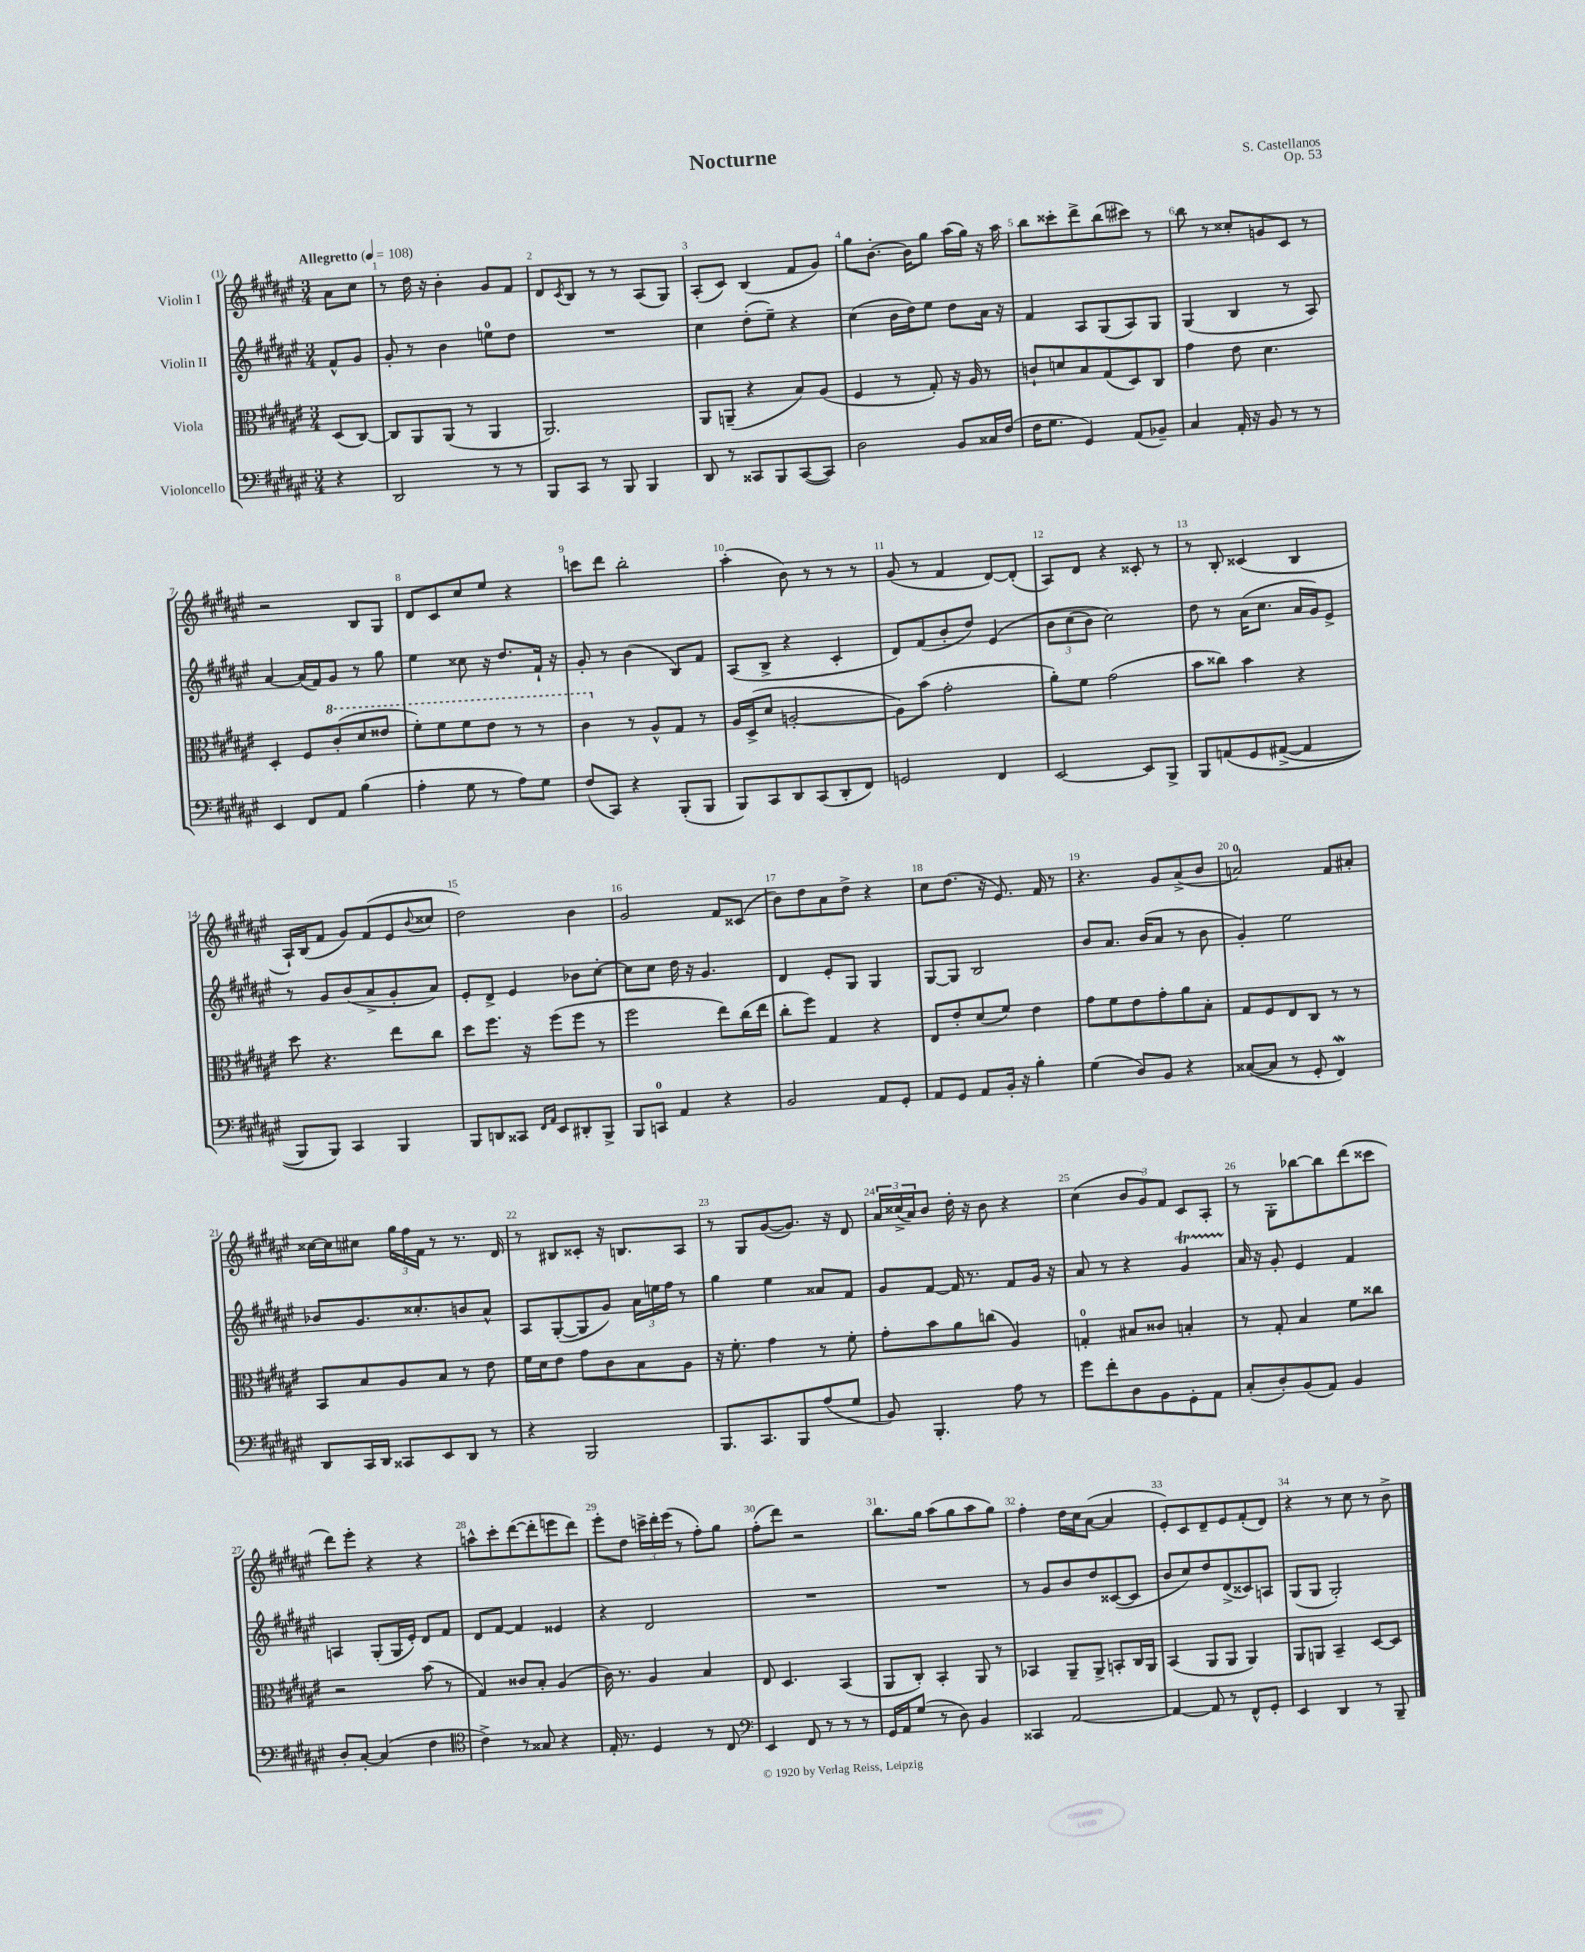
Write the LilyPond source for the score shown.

\header { title = "Nocturne" composer = "S. Castellanos" opus = "Op. 53" }
<<
\new StaffGroup <<
\new Staff = "s0" \with { instrumentName = "Violin I" } {
    \clef treble \key fis \major \numericTimeSignature \time 3/4 \partial 4 \tempo "Allegretto" 4 = 108
    ais'8 cis''8 |
    r8 dis''16 r16 b'4-. gis'8 fis'8 |
    dis'8 \acciaccatura { cis'8 } b8 r8 r8 ais8( gis8) |
    ais8-.( cis'8) b4( fis'8 gis'8) |
    gis''8 b'8.~-. b'16 gis''8 ais''16( gis''16) r16 ais''16 |
    b''8 cisis'''8-. dis'''8-> b''8( cis'''8) r8 |
    b''8 r8 cisis''8-. g'8 cis'8 r8 |
    r2 b8 gis8 |
    dis'8 cis'8 cis''8 eis''8 r4 |
    c'''8 dis'''8 b''2-. |
    ais''4-.( b'8) r8 r8 r8 |
    gis'8( r8 fis'4 dis'8~) dis'8-.( |
    ais8) dis'8 r4 cisis'8-. r8 |
    r8 b8-. cisis'4( b4 |
    ais16-!) b16( fis'8 gis'8) fis'8( eis'8 \appoggiatura { b'8 } cisis''8 |
    dis''2) b'4 |
    gis'2 fis'8 cisis'8( |
    b'8) dis''8 ais'8 dis''8-> r4 |
    cis''8 dis''8.( r16 eis'8.) fis'16 r8 |
    r4. gis'8 ais'8->( b'8 |
    a'2-0) fis'8 ais'8-. |
    cisis''16~ cisis''16 cis''8 \tuplet 3/2 { gis''16 fis''16 fis'16 } r8 r8. dis'16 |
    r8 bis8 cisis'8-. r16 b8. ais8 |
    r8 gis8 gis'8~( gis'8.) r16 dis'8 |
    \tuplet 3/2 { ais'16 cisis''16->( ais'16) } b'8 dis''16-. r16 b'8 r4 |
    cis''4( \tuplet 3/2 { b'8 gis'8) fis'8 } cis'8 ais8-. |
    r8 gis8-. bes''8~ bes''8 dis'''8( cisis'''8 |
    dis'''8) eis'''8-. r4 r4 |
    a''8-^ cis'''8-. dis'''8~( dis'''8-. e'''8 dis'''8) |
    eis'''8-. dis''8 \tuplet 3/2 { c'''16-> dis'''16-. eis'''16( } r8 fis''8-.) gis''8 |
    fis''8-.( dis'''8) r2 |
    b''8. gis''16 ais''8( gis''8 ais''8 gis''8) |
    fis''4-. dis''16 cis''16 ais'8~( ais'4 |
    eis'8-.) cis'8 dis'8-- eis'8 fis'8-.( dis'8) |
    r4 r8 cis''8 r8 b'8-> \bar "|." |
}
\new Staff = "s1" \with { instrumentName = "Violin II" } {
    \clef treble \key fis \major \numericTimeSignature \time 3/4 \partial 4
    fis'8-^ gis'8 |
    gis'8-. r8 b'4 e''8-0 dis''8 |
    R2. |
    cis''4 dis''8-.( eis''8--) r4 |
    cis''4( b'16 dis''16) eis''8 dis''8 ais'16 r16 |
    fis'4 ais8 gis8( ais8) gis8 |
    gis4( b4 r8 ais8) |
    ais'4~ ais'16( fis'16) gis'8 r8 gis''8 |
    eis''4 cisis''8 r16 dis''8. fis'16-! r16 |
    gis'8-. r8 b'4( b8) fis'8 |
    ais8( b8-> r4 cis'4-. |
    dis'8) fis'8( b'8-. dis''8) eis'4\( |
    \tuplet 3/2 { b'8 cis''8( b'8) } cis''2\) |
    dis''8 r8 ais'16( cis''8. ais'16 gis'16) eis'8-> |
    r8 gis'8 b'8( ais'8-> gis'8-. ais'8) |
    eis'8-. dis'8-> eis'4 bes'8 cis''8~-. |
    cis''8 cis''8 dis''16 r16 gis'4. |
    dis'4 eis'8-. gis8 gis4 |
    gis8~ gis8 b2 |
    b'8 ais'8. b'16( ais'8 r8 b'8 |
    gis'4-.) eis''2 |
    bes'8 gis'8. cisis''8.-. b'8 ais'8-^ |
    ais8 gis8~-.( gis8 gis'8) \tuplet 3/2 { ais'16 e''16 fis''16 } r8 |
    gis''4 eis''4 aisis'8 fis'8 |
    gis'8 fis'8~ fis'16 r8. fis'8 gis'16 r16 |
    ais'8 r8 r4 gis'4\startTrillSpan |
    ais'16\stopTrillSpan r16 gis'8-. eis'4 fis'4 |
    a4 gis8-.( gis16 eis'16-.) dis'8 fis'8 |
    dis'8 fis'8~ fis'4 eisis'4 |
    r4 dis'2 |
    R2. |
    R2. |
    r8 gis'8 b'8 dis''8 cisis'8~( cisis'8 |
    b'8 cis''8) dis''8 dis'8->( cisis'8) a8 |
    gis8( gis8 gis2-.) \bar "|." |
}
\new Staff = "s2" \with { instrumentName = "Viola" } {
    \clef alto \key fis \major \numericTimeSignature \time 3/4 \partial 4
    dis8( cis8~) |
    cis8 ais,8 ais,8( r8 ais,4 |
    ais,2.) |
    ais,8 a,8--( r4 b8) ais8( |
    fis4 r8 gis8-.) r16 ais16 r8 |
    c'8-! d'8 b8 gis8( dis8) cis8 |
    gis'4 eis'8 dis'4. |
    dis4-. fis8 \ottava #1 cis''8-.( dis''8 eisis''8 |
    fis''8-.) fis''8 fis''8 eis''8 r8 r8 |
    cis''4 \ottava #0 r8 ais8-^ gis8 r8 |
    ais16 dis16->( dis'8 a2~-. |
    a8) b'8( gis'2-. |
    ais'8-.) fis'8 gis'2( |
    b'8 cisis''8) b'4 r4 |
    dis''8 r4. eis''8 cis''8 |
    dis''8 fis''8. r16 fis''8( fis''8 r8 |
    fis''2 eis''8) cis''16( eis''16 |
    cis''8-. fis''8) gis4 r4 |
    eis8 eis'8-. dis'8( fis'8) eis'4 |
    gis'8 fis'8 eis'8 gis'8-. ais'8 b8-. |
    gis8 fis8 eis8 cis8 r8 r8 |
    b,8 b8 ais8 b8 r8 eis'8 |
    fis'16 dis'16 eis'8 gis'8 cis'8 b8 ais8 |
    r16 fis'8.-. gis'4 r8 fis'8-. |
    gis'8-. b'8 ais'8 c''8( ais4) |
    g4-0-. bis8 cisis'8 b4-. |
    r8 gis8-. b4 fis'8 cisis''8 |
    r2 b'8( r8 |
    gis4) cisis'8 b8-. ais4( |
    cis'16) r8. ais4 b4 |
    eis8 dis4. b,4( |
    ais,8 cis8-.) b,4-. ais,8 r8 |
    bes,4 ais,8-- ais,8-> b,8-. cis16 ais,16 |
    b,4( ais,8 ais,8 ais,4) |
    ais,8 a,8 b,4-- dis8~ dis8 \bar "|." |
}
\new Staff = "s3" \with { instrumentName = "Violoncello" } {
    \clef bass \key fis \major \numericTimeSignature \time 3/4 \partial 4
    r4 |
    dis,2 r8 r8 |
    b,,8 cis,8 r8 b,,8 b,,4 |
    dis,8 r8 cisis,8 b,,8 cisis,8~( cisis,8) |
    dis2 b,8 cisis16 fis16( |
    fis16 gis8. gis,4) ais,8( bes,8--) |
    cis4 ais,16-. r16 b,8 r8 r8 |
    eis,4 fis,8 ais,8 b4( |
    ais4-. gis8 r8 ais8) gis8 |
    fis8( cis,8) r4 b,,8-.( b,,8 |
    b,,8) cis,8 dis,8 cis,8( dis,8-. fis,8) |
    g,2 fis,4 |
    eis,2~ eis,8 b,,8-> |
    b,,8 a,8\( gis,8 ais,8~->( ais,4 |
    b,,8) b,,8\) cis,4 b,,4 |
    b,,8 d,8 cisis,8 \grace { fis,16 ais,16 } eis,8 dis,8-. b,,8-> |
    b,,8 c,8-0 ais,4 r4 |
    b,2 ais,8 gis,8-. |
    ais,8 gis,8 ais,8 b,16-. r16 b4-. |
    gis4( dis8) b,8 r4 |
    cisis8~( cisis8 r8 gis,8-. fis,4\mordent) |
    dis,8 cis,16 dis,16 cisis,8 eis,8 dis,8 r8 |
    r4 b,,2 |
    b,,8. cis,8. b,,8 ais8( gis8 |
    b,8) b,,4.-. ais8 r8 |
    gis'8 fis'8-. dis8 b,8 gis,8-. ais,8 |
    cis8-.( dis8-.) b,8( ais,8) b,4 |
    dis8-. cis8~-. cis4( fis4 |
    \clef tenor cis'4->) r8 gisis8 r4 |
    eis16-. r8. dis4 r8 cis8 |
    \clef bass eis,4 fis,8 r8 r8 r8 |
    gis,16 ais,16 gis8( r8 dis8) b,4 |
    cisis,4 ais,2~ |
    ais,4~ ais,8 r8 fis,8-^ gis,8-. |
    eis,4 dis,4 r8 b,,8-- \bar "|." |
}
>>
>>
\layout { \context { \Score \override BarNumber.break-visibility = ##(#f #t #t) barNumberVisibility = #all-bar-numbers-visible } }
